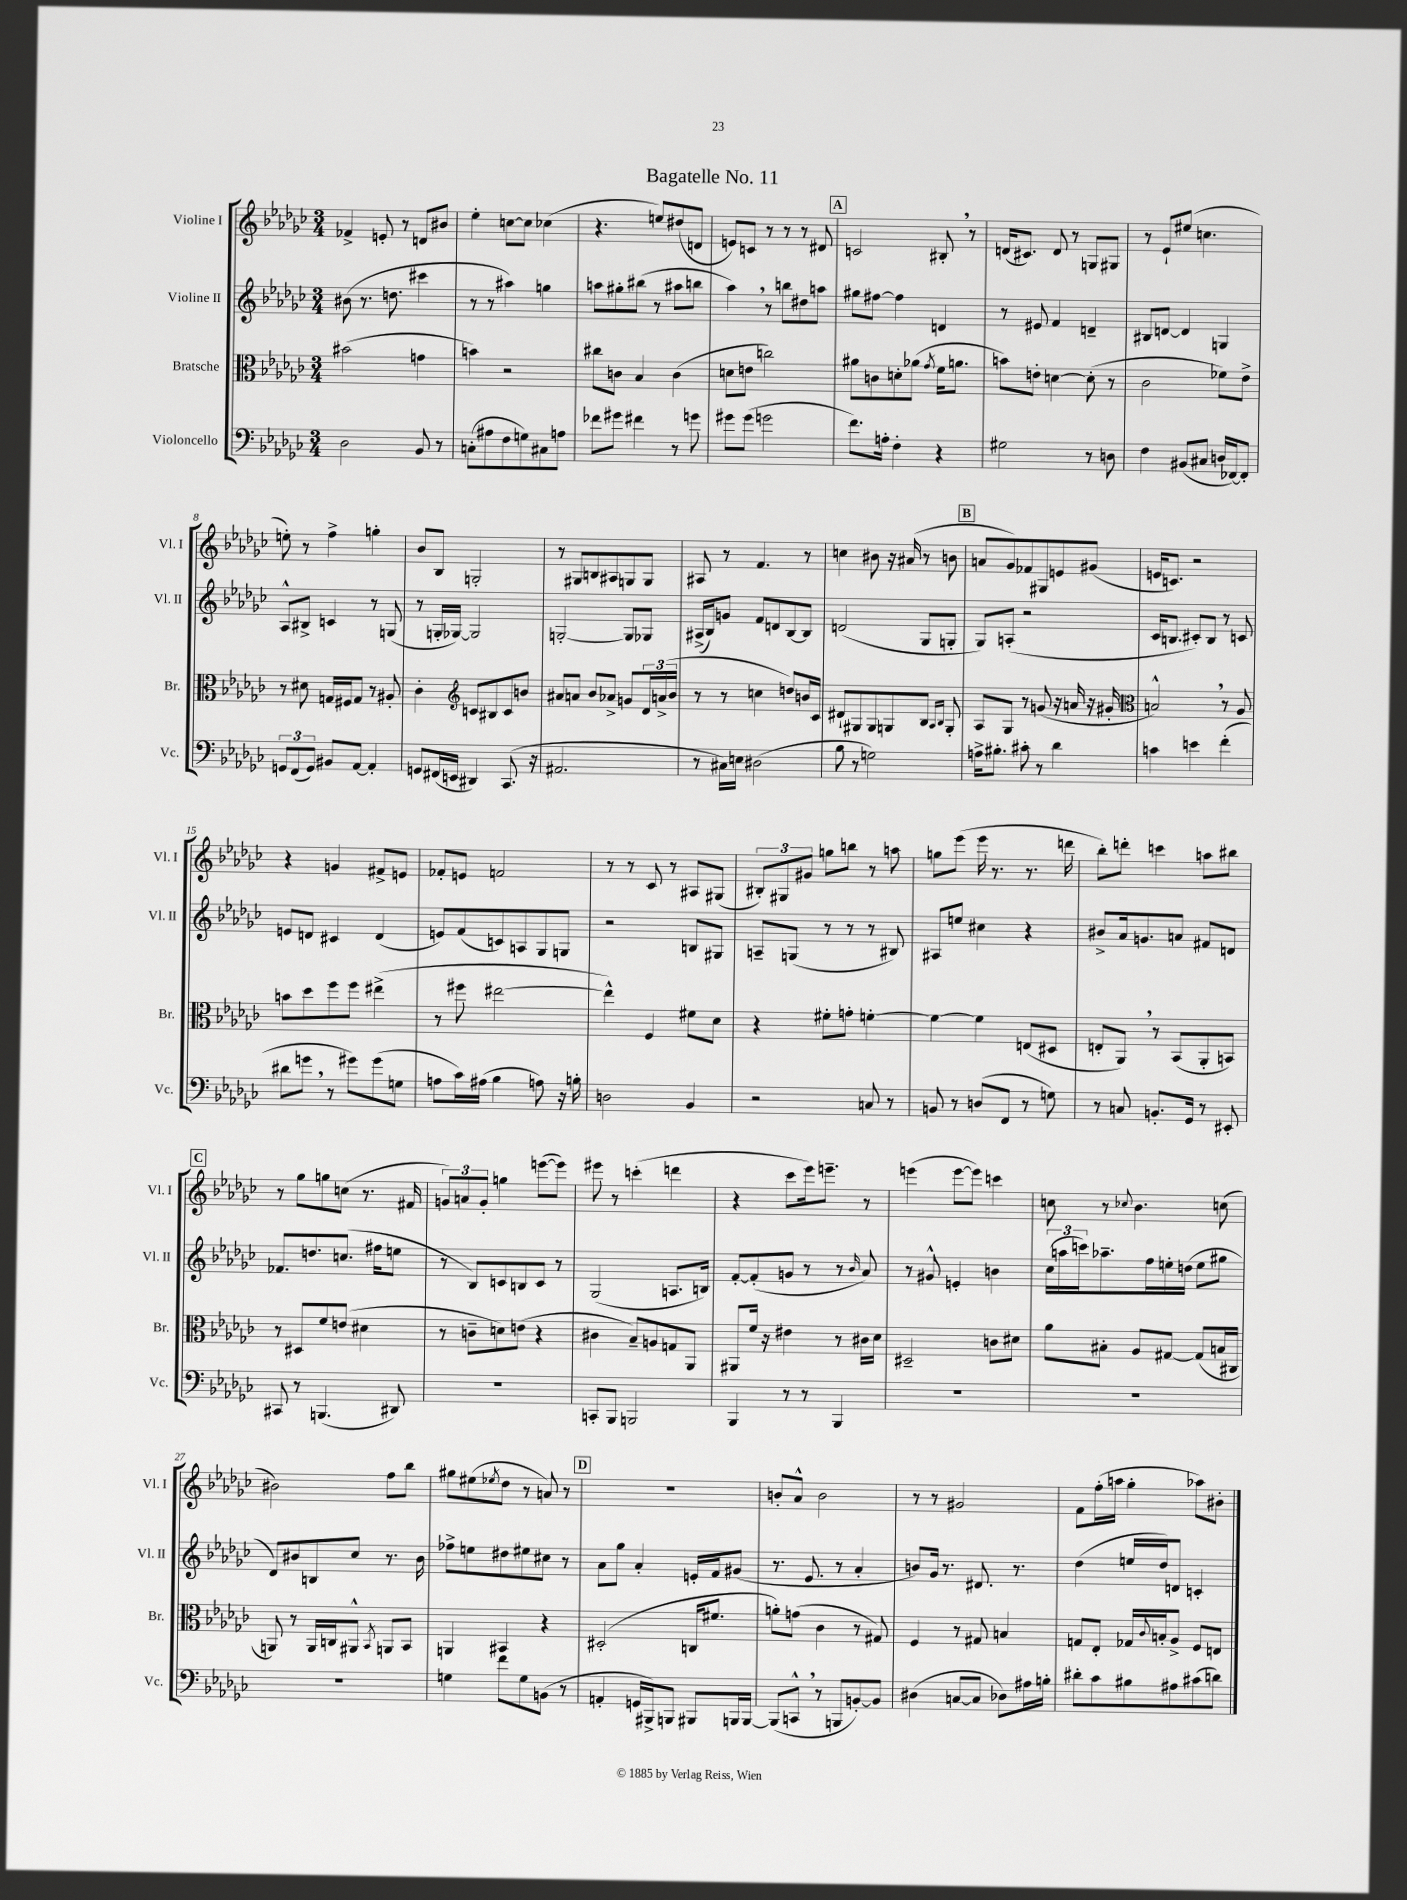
\header { title = "Bagatelle No. 11" }
<<
\new StaffGroup <<
\new Staff = "s0" \with { instrumentName = "Violine I" shortInstrumentName = "Vl. I" } {
    \clef treble \key ges \major \numericTimeSignature \time 3/4
    fes'4-> e'8-. r8 d'8 bis'8 |
    ees''4-. c''8~ c''8 ces''4( |
    r4. e''8) dis''8( d'8 |
    e'8) c'8 r8 r8 r8 dis'8 |
    \mark \markup { \box "A" } c'2 bis8-. \breathe r8 |
    d'16( cis'8.) d'8 r8 g8 gis8 |
    r8 ees'8-! eis''8( c''4. |
    e''8-.) r8 f''4-> g''4-. |
    bes'8 bes8 g2-. |
    r8 gis8 b8 ais8 g8 g8 |
    ais8 r8 f'4. r8 |
    c''4 bis'8 r16 ais'16( r8 b'8 |
    \mark \markup { \box "B" } a'8 ges'8) fes'8 gis8 e'8 gis'8( |
    e'16 c'8.) r2 |
    r4 g'4 fis'8-> e'8 |
    fes'8-. e'8 f'2 |
    r8 r8 ces'8 r8 ais8 gis8( |
    \tuplet 3/2 { bis8-.) gis8 gis'8 } g''8 b''8 r8 a''8 |
    g''8 ees'''8( ees'''16 r8. r8. d'''16 |
    bes''8-.) d'''8-. c'''4 a''8 bis''8 |
    \mark \markup { \box "C" } r8 ges''8 g''8 c''8( r8. fis'16 |
    \tuplet 3/2 { g'8) a'8 g'8-. } g''4 e'''8~( e'''8) |
    eis'''8 r8 c'''4-.( d'''4 |
    r4 ces'''8 ees'''16) e'''8.-- r8 |
    e'''4( e'''8~ e'''8) c'''4 |
    c''8 r8 \appoggiatura { ces''8 } bes'4. c''8( |
    bis'2) f''8 bes''8 |
    gis''8 eis''8( \acciaccatura { ees''8 } des''8 r8 a'8) r8 |
    \mark \markup { \box "D" } R2. |
    b'8-. aes'8-^ b'2 |
    r8 r8 gis'2 |
    f'8 f''16-.( a''16 ges''4-. aes''8) bis'8-. \bar "|." |
}
\new Staff = "s1" \with { instrumentName = "Violine II" shortInstrumentName = "Vl. II" } {
    \clef treble \key ges \major \numericTimeSignature \time 3/4
    bis'8( r8. d''8. cis'''4 |
    r8 r8 ais''4) g''4 |
    a''8 gis''8-. bis''8( r8 ais''8 b''8 |
    aes''4) \breathe r8 b''8 dis''8 a''8 |
    \mark \markup { \box "A" } gis''8 fis''8~ fis''4 d'4 |
    r8 eis'8 f'4 d'4-- |
    bis8 d'8~ d'4 g4 |
    aes8-^ bis8-> c'4 r8 g8( |
    r8 g16-. ges16~) ges2 |
    g2~-. g8 ges8 |
    ais16->( bes16) g'8 f'8 d'8 bes8~ bes8 |
    d'2( ges8 g8-. |
    \mark \markup { \box "B" } ges8) a8-.( r2 |
    ces'16 b8. cis'8-.) b8 r8 c'8 |
    e'8 d'8 cis'4 d'4( |
    e'8) f'8( c'8) a8 ges8 g8 |
    r2 b8 gis8 |
    a8-- g8( r8 r8 r8 bis8) |
    ais8 e''8 cis''4 r4 |
    bis'8-> aes'16 g'8. a'8 fis'8 d'8 |
    \mark \markup { \box "C" } fes'8. d''8. c''8.( fis''16 e''8 |
    r8 bes8) c'8 b8 c'8 r8 |
    ges2( a8. b16) |
    f'8~-. f'8-.( g'8 r8 r8 \grace { bes'16 } aes'8) |
    r8 gis'8-^ e'4-. b'4 |
    \tuplet 3/2 { ces''16( a''16 c'''16) } aes''8.-- f''16 e''16-. d''16( e''8 gis''8 |
    des'8) bis'8 b8 ces''8 r8. bis'16 |
    fes''8-> e''8 dis''8 eis''8 cis''8 r8 |
    \mark \markup { \box "D" } aes'8 ges''8 aes'4-. e'16-. f'16 gis'8( |
    r8. ees'8. r8 aes'4-. |
    b'8) ges'16 r8. dis'8. r8. |
    des''4( e''16 des''16) d'8 c'4-. \bar "|." |
}
\new Staff = "s2" \with { instrumentName = "Bratsche" shortInstrumentName = "Br." } {
    \clef alto \key ges \major \numericTimeSignature \time 3/4
    bis'2( g'4 |
    b'4) r2 |
    cis''8 c'8 bes4 c'4( |
    d'8 e'8 c''2) |
    \mark \markup { \box "A" } ais'8 c'8 d'8-. aes'8( \acciaccatura { ges'8 } f'16 a'8. |
    b'8) e'8-. d'4~ d'8-.( r8 |
    ces'2 fes'8) ees'8-> |
    r8 dis'8 g16 fis16 g8 r8 ais8-. |
    ces'4-. \clef treble c'8 bis8 c'8 b'8 |
    ais'8 a'8 bes'8 aes'8-> g'8 \tuplet 3/2 { des'16 a'16->( bes'16 } |
    r8 r8 c''4 d''8) b'16 ces'16 |
    dis'8-! gis8 gis8 g8 bes8 \grace { aes16 bes16 } g8-. |
    \mark \markup { \box "B" } aes8 ges8 r8 g'8( r16 a'16 r16 gis'16-. |
    \clef alto b2-^) \breathe r8 aes8 |
    b'8 des''8 f''8 f''8 eis''4->( |
    r8 fis''8 eis''2~ |
    eis''4-^) f4 fis'8 des'8 |
    r4 fis'8-. g'8-. f'4~-. |
    f'4~ f'4 e8( dis8 |
    e8-. aes,8) \breathe r8 bes,8( aes,8-. b,8) |
    \mark \markup { \box "C" } r8 dis8 f'8 e'8( dis'4 |
    r8 c'8-- d'8) e'8( r4 |
    cis'4 bes8--) a8 g8 aes,8 |
    ais,8 f'16 r16 eis'4 r8 cis'16 des'16 |
    dis2-- c'8 dis'8 |
    aes'8 bis8-. aes8 gis8~ gis8( b16 cis16 |
    a,8) r8 a,16 c16 ais,8-^ \acciaccatura { bes,8 } a,8 bes,8 |
    a,4 bis,4 r4 |
    \mark \markup { \box "D" } dis2-.( c16 fis'8. |
    a'8-.) g'8( ces'4 r8 gis8) |
    f4 r8 gis8 b4 |
    g8 ees8-. ges16 \appoggiatura { ces'8 } b16-. aes8-> f8 e8 \bar "|." |
}
\new Staff = "s3" \with { instrumentName = "Violoncello" shortInstrumentName = "Vc." } {
    \clef bass \key ges \major \numericTimeSignature \time 3/4
    des2 bes,8 r8 |
    c8-.( ais8 f8 g8) cis8 a8 |
    fes'8 gis'8 fis'4 r8 g'8 |
    gis'8 gis'8( g'2 |
    \mark \markup { \box "A" } f'8.) a16-. f4-. r4 |
    gis2 r8 d8 |
    f4 bis,8( cis8 d16 fes,16~) fes,8-. |
    \tuplet 3/2 { g,8 f,8( g,8) } bis,8 aes,8~ aes,4-. |
    g,8 fis,16( e,16 dis,4) ces,8.( r16 |
    ais,2. |
    r8 cis16) e16 dis2( |
    bes8 r8 g2) |
    \mark \markup { \box "B" } a16-> bis8.-. cis'8-. r8 des'4 |
    c'4 e'4 f'4-.( |
    dis'8 g'8 \breathe r8 gis'8) gis'8( g8 |
    a8 ces'16) ais16( bes4 a8) r16 b16-. |
    d2 bes,4 |
    r2 c8 r8 |
    b,8 r8 d8( f,8 r8 g8) |
    r8 c8 b,8.-. ges,16 r8 eis,8-. |
    \mark \markup { \box "C" } cis,8 r8 b,,4.( dis,8) |
    R2. |
    c,8-. bes,,8 b,,2 |
    bes,,4 r8 r8 bes,,4 |
    R2. |
    R2. |
    R2. |
    g4 f'8 g8 b,8( r8 |
    \mark \markup { \box "D" } a,4-. g,16 bis,,16->) b,,8 bis,,8 b,,16 b,,16~ |
    b,,8( c,8-^ \breathe r8 b,,8 b,8~-.) b,8 |
    dis4( c8~ c8 des8) ais16 b16-. |
    dis'8-. ces'8 bis8 ais8 cis'8( d'8) \bar "|." |
}
>>
>>
